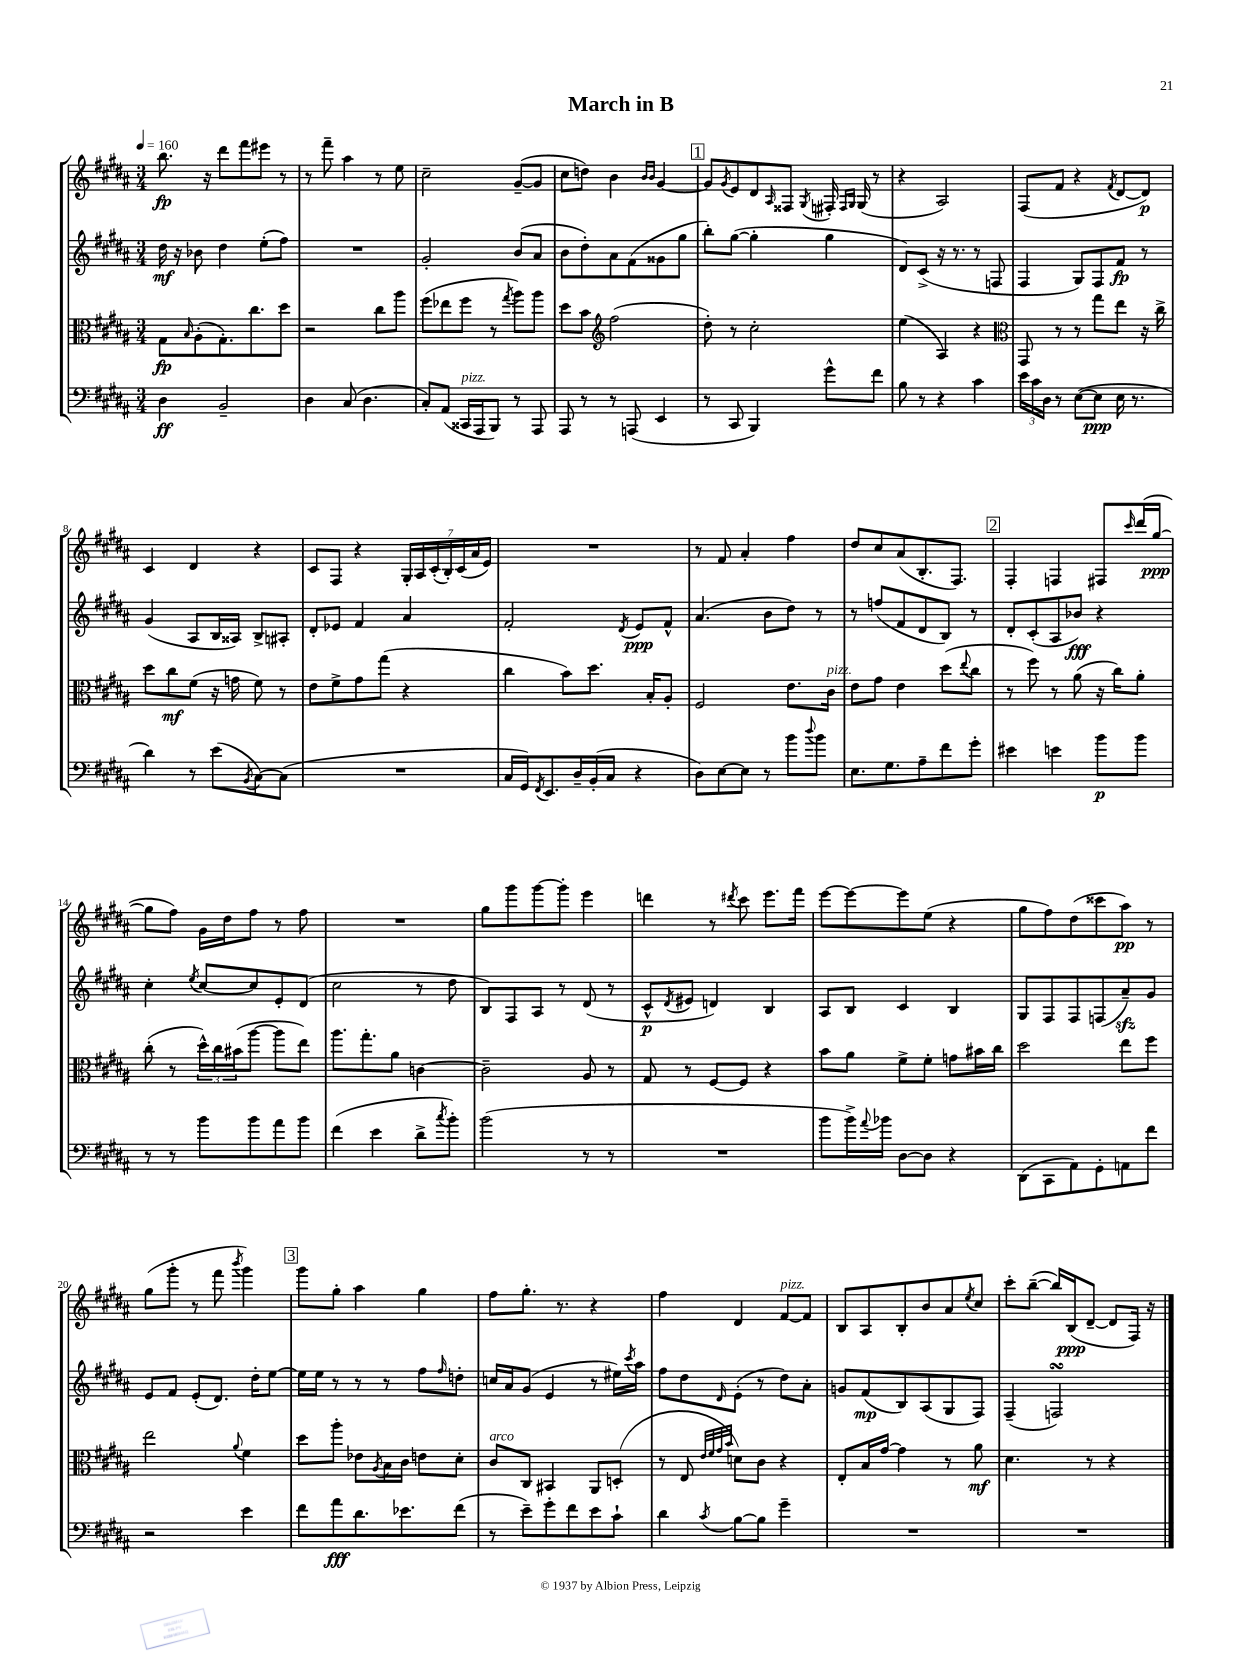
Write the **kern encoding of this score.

**kern	**dynam	**kern	**dynam	**kern	**dynam	**kern	**dynam
*part4	*part4	*part3	*part3	*part2	*part2	*part1	*part1
*staff4	*staff4	*staff3	*staff3	*staff2	*staff2	*staff1	*staff1
*clefF4	*	*clefC3	*	*clefG2	*	*clefG2	*
*k[f#c#g#d#a#]	*	*k[f#c#g#d#a#]	*	*k[f#c#g#d#a#]	*	*k[f#c#g#d#a#]	*
*M3/4	*	*M3/4	*	*M3/4	*	*M3/4	*
*MM160	*	*MM160	*	*MM160	*	*MM160	*
=1	=1	=1	=1	=1	=1	=1	=1
4D#\	ff	8G#\L	fp	16dd#\	mf	8.bb\	fp
.	.	.	.	16r	.	.	.
.	.	16qqB/	.	.	.	.	.
.	.	(8A#'\	.	8b-X\	.	.	.
.	.	.	.	.	.	16r	.
2BB~/	.	8.G#'\)	.	4dd#\	.	8ddd#\L	.
.	.	.	.	.	.	8fff#\	.
.	.	8.cc#\	.	.	.	.	.
.	.	.	.	(8ee'\L	.	8eee#X\J	.
.	.	8dd#\J	.	8ff#\J)	.	8r	.
=2	=2	=2	=2	=2	=2	=2	=2
4D#\	.	2r	.	2.r	.	8r	.
.	.	.	.	.	.	8fff#~\	.
(8C#/	.	.	.	.	.	4aa#\	.
4.D#\	.	.	.	.	.	.	.
.	.	8cc#\L	.	.	.	8r	.
.	.	8aa#\J	.	.	.	8ee\	.
=3	=3	=3	=3	=3	=3	=3	=3
8C#'/L)	.	(8ff#\L	.	2g#'/	.	2cc#~\	.
(8AA#/J	.	8ee-X\	.	.	.	.	.
!LO:TX:a:i:t=pizz.	!	!	!	!	!	!	!
16CC##X/LL	.	8ff#\J	.	.	.	.	.
16AAA#/J	.	.	.	.	.	.	.
8BBB/J)	.	8r	.	.	.	.	.
.	.	8qgg#/	.	.	.	.	.
8r	.	8aa#\L)	.	(8b/L	.	([8g#~/L	.
8AAA#/	.	8aa#\J	.	8a#/J	.	8g#/J]	.
=4	=4	=4	=4	=4	=4	=4	=4
8AAA#/	.	8dd#\L	.	8b\L	.	8cc#\L	.
8r	.	8b\J	.	8dd#'\)	.	8ddn\J)	.
*	*	*clefG2	*	*	*	*	*
8r	.	(2ff#\	.	8a#\	.	4b\	.
(8AAAn/	.	.	.	(8f#\	.	.	.
.	.	.	.	.	.	16qqb/LL	.
.	.	.	.	.	.	16qqb/JJ	.
4EE/	.	.	.	8g##X\	.	[4g#/	.
.	.	.	.	8gg#\J	.	.	.
!!LO:REH:place=s1:t=1
=5	=5	=5	=5	=5	=5	=5	=5
8r	.	8dd#'\)	.	8bb'\L)	.	8g#/L]	.
.	.	.	.	.	.	8qg#/	.
8CC#/	.	8r	.	([8gg#\J	.	8e/	.
4BBB/)	.	2cc#'\	.	4gg#'\]	.	8d#/	.
.	.	.	.	.	.	16qqA#/	.
.	.	.	.	.	.	8F##X/J	.
.	.	.	.	.	.	8qG#/	.
8g#^^\L	.	.	.	4gg#\	.	16F#X'/	.
.	.	.	.	.	.	16qqF#/LL	.
.	.	.	.	.	.	16qqG#/JJ	.
.	.	.	.	.	.	(16G#/	.
8f#\J	.	.	.	.	.	8r	.
=6	=6	=6	=6	=6	=6	=6	=6
8B\	.	(4ee\	.	8d#/L)	.	4r	.
8r	.	.	.	(8c#^/J	.	.	.
4r	.	4A#/)	.	16r	.	2A#/)	.
.	.	.	.	8.r	.	.	.
4c#\	.	4r	.	8r	.	.	.
.	.	.	.	8Fn/	.	.	.
=7	=7	=7	=7	=7	=7	=7	=7
*	*	*clefC3	*	*	*	*	*
24e\LL	.	8GG#/	.	4F#/	.	(8F#/L	.
24c#\	.	.	.	.	.	.	.
24D#\JJ	.	.	.	.	.	.	.
8r	.	8r	.	.	.	8f#/J	.
([8E\L	.	8r	.	8G#/L)	.	4r	.
8E\J]	ppp	8gg#\L	.	8F#/	.	.	.
.	.	.	.	.	.	8qf#/	.
16E\	.	8ee\J	.	8f#/J	fp	[8d#/L	.
8.r	.	.	.	.	.	.	.
.	.	16r	.	8r	.	8d#/J])	p
.	.	16cc#^\	.	.	.	.	.
!!LO:LB:g=z
=8	=8	=8	=8	=8	=8	=8	=8
4d#\)	.	8dd#\L	.	(4g#/	.	4c#/	.
.	.	8cc#\	mf	.	.	.	.
8r	.	(8f#\J	.	8A#/L	.	4d#/	.
(8e\L	.	16r	.	16B/L	.	.	.
.	.	16gn\	.	16A##X/JJ)	.	.	.
8qBB/	.	.	.	.	.	.	.
[8C#\)	.	8f#\)	.	8B^/L	.	4r	.
(8C#\J]	.	8r	.	8A#X'/J	.	.	.
=9	=9	=9	=9	=9	=9	=9	=9
2.r	.	8e\L	.	8d#'/L	.	8c#/L	.
.	.	8f#^\	.	8e-X/J	.	8F#/J	.
.	.	8g#\	.	4f#/	.	4r	.
.	.	(8gg#\J	.	.	.	.	.
.	.	4r	.	4a#/	.	28G#'/LL	.
.	.	.	.	.	.	28A#/	.
.	.	.	.	.	.	(28c#'/	.
.	.	.	.	.	.	28B'/)	.
.	.	.	.	.	.	(28c#/	.
.	.	.	.	.	.	28a#/	.
.	.	.	.	.	.	28e/JJ)	.
=10	=10	=10	=10	=10	=10	=10	=10
16C#/LL	.	4cc#\	.	2f#'/	.	2.r	.
16GG#/J)	.	.	.	.	.	.	.
8qFF#/	.	.	.	.	.	.	.
8.EE/	.	.	.	.	.	.	.
.	.	8b\L)	.	.	.	.	.
16D#~/L	.	.	.	.	.	.	.
(16BB'/	.	8.dd#\J	.	.	.	.	.
16C#/JJ	.	.	.	.	.	.	.
.	.	.	.	8qd#/	.	.	.
4r	.	.	.	8e/L	ppp	.	.
.	.	16B'/KL	.	.	.	.	.
.	.	8A#'/J	.	8f#^^/J	.	.	.
=11	=11	=11	=11	=11	=11	=11	=11
8D#\L)	.	2F#/	.	(4.a#/	.	8r	.
[8E\	.	.	.	.	.	8f#/	.
8E\J]	.	.	.	.	.	4a#'/	.
8r	.	.	.	8b\L	.	.	.
8b\L	.	8.e\L	.	8dd#\J)	.	4ff#\	.
8qqdd#/	.	.	.	.	.	.	.
8b\J	.	.	.	8r	.	.	.
!	!	!LO:TX:a:i:t=pizz.	!	!	!	!	!
.	.	16c#\Jk	.	.	.	.	.
=12	=12	=12	=12	=12	=12	=12	=12
8.E\L	.	8e\L	.	8r	.	8dd#/L	.
.	.	8g#\J	.	(8ffn/L	.	8cc#/	.
8.G#\	.	.	.	.	.	.	.
.	.	4e\	.	8f#/	.	(8a#/	.
8A#~\	.	.	.	8d#/	.	8.B'/	.
8f#\	.	(8dd#\L	.	8B/J)	.	.	.
.	.	.	.	.	.	8.F#/J)	.
.	.	8qqee/	.	.	.	.	.
8g#'\J	.	8cc#\J	.	8r	.	.	.
!!LO:REH:place=s1:t=2
=13	=13	=13	=13	=13	=13	=13	=13
4e#X\	.	8r	.	8d#'/L	.	4F#'/	.
.	.	8ff#\)	.	(8c#'/	.	.	.
4en\	.	8r	.	8A#/	.	4Fn/	.
.	.	(8a#\	.	8b-X/J)	fff	.	.
8b\L	p	16r	.	4r	.	8F#X/L	.
.	.	16cc#\KL)	.	.	.	.	.
.	.	.	.	.	.	16qqccc#/	.
8b\J	.	8a#'\J	.	.	.	(16ddd#/L	.
.	.	.	.	.	.	[16gg#/JJ	ppp
!!LO:LB:g=z
=14	=14	=14	=14	=14	=14	=14	=14
8r	.	(8cc#'\	.	4cc#'\	.	8gg#\L]	.
8r	.	8r	.	.	.	8ff#\J)	.
.	.	.	.	8qee/	.	.	.
8b\L	.	24dd#^^\LL)	.	[8cc#/L	.	16g#\LL	.
.	.	24cc#\	.	.	.	.	.
.	.	.	.	.	.	16dd#\J	.
.	.	(24b#X\J	.	.	.	.	.
8b\	.	[8aa#\J	.	8cc#/]	.	8ff#\J	.
8a#\	.	8aa#\L]	.	8e'/	.	8r	.
8b\J	.	8ee\J)	.	(8d#/J	.	8ff#\	.
=15	=15	=15	=15	=15	=15	=15	=15
(4f#\	.	8.aa#\L	.	2cc#\	.	2.r	.
.	.	8.gg#'\	.	.	.	.	.
4e\	.	.	.	.	.	.	.
.	.	8a#\J	.	.	.	.	.
8d#^\L	.	[4cn\	.	8r	.	.	.
8qcc#/	.	.	.	.	.	.	.
8b'\J)	.	.	.	8dd#\	.	.	.
=16	=16	=16	=16	=16	=16	=16	=16
(2b\	.	2c~\]	.	8B/L)	.	8gg#\L	.
.	.	.	.	8F#/	.	8ggg#\	.
.	.	.	.	8A#/J	.	[8ggg#\	.
.	.	.	.	8r	.	8ggg#'\J]	.
8r	.	8A#/	.	(8d#/	.	4eee\	.
8r	.	8r	.	8r	.	.	.
=17	=17	=17	=17	=17	=17	=17	=17
2.r	.	8G#/	.	8c#^^/L	p	4dddn\	.
.	.	.	.	8qd#/	.	.	.
.	.	8r	.	8e#X/J	.	.	.
.	.	[8F#/L	.	4dn/)	.	8r	.
.	.	.	.	.	.	8qddd#X/	.
.	.	8F#/J]	.	.	.	8ccc#\	.
.	.	4r	.	4B/	.	8.eee\L	.
.	.	.	.	.	.	16fff#\Jk	.
=18	=18	=18	=18	=18	=18	=18	=18
8b\L	.	8b\L	.	8A#/L	.	[8eee\L	.
16b^\L)	.	8a#\J	.	8B/J	.	8eee\_	.
8qqa#/	.	.	.	.	.	.	.
16b-X\JJ	.	.	.	.	.	.	.
[8D#\L	.	8f#^\L	.	4c#/	.	8eee\]	.
8D#\J]	.	8f#'\J	.	.	.	(8ee\J	.
4r	.	8gn\L	.	4B/	.	4r	.
.	.	16b#X\L	.	.	.	.	.
.	.	16cc#\JJ	.	.	.	.	.
=19	=19	=19	=19	=19	=19	=19	=19
(8DD#\L	.	2dd#\	.	8G#/L	.	8gg#\L	.
8CC#\	.	.	.	8F#/	.	8ff#\)	.
8AA#\)	.	.	.	8F#/	.	(8dd#\	.
8GG#'\	.	.	.	(8Fn/	.	8ccc##X\	.
8AAn\	.	8ee\L	.	8a#zz~/)	.	8aa#\J)	pp
8f#\J	.	8ff#\J	.	8g#/J	.	8r	.
!!LO:LB:g=z
=20	=20	=20	=20	=20	=20	=20	=20
2r	.	2ee\	.	8e/L	.	(8gg#\L	.
.	.	.	.	8f#/J	.	8ggg#'\J	.
.	.	.	.	(8e'/L	.	8r	.
.	.	.	.	8.d#/J)	.	8fff#\	.
.	.	8qqa#/	.	.	.	8qbbb/	.
4e\	.	4f#\	.	.	.	4ggg#\)	.
.	.	.	.	16dd#'\KL	.	.	.
.	.	.	.	[8ee\J	.	.	.
!!LO:REH:place=s1:t=3
=21	=21	=21	=21	=21	=21	=21	=21
8f#\L	.	8dd#\L	.	16ee\LL]	.	8ggg#\L	.
.	.	.	.	16ee\JJ	.	.	.
8a#\	fff	8aa#'\J	.	8r	.	8gg#'\J	.
8.d#\	.	8e-X\L	.	8r	.	4aa#\	.
.	.	8qA#/	.	.	.	.	.
.	.	16B\L	.	8r	.	.	.
8.e-X\	.	16c#\JJ	.	.	.	.	.
.	.	8en\L	.	8ff#\L	.	4gg#\	.
.	.	.	.	16qqff#/	.	.	.
(8f#\J	.	8d#'\J	.	8ddn'\J	.	.	.
=22	=22	=22	=22	=22	=22	=22	=22
!	!	!LO:TX:a:i:t=arco	!	!	!	!	!
8r	.	8c#/L	.	16ccn/LL	.	8ff#\L	.
.	.	.	.	16a#/J	.	.	.
8e~\L)	.	8C#/J	.	(8g#/J	.	8.gg#'\J	.
8g#'\	.	4BB#X/	.	4e/	.	.	.
.	.	.	.	.	.	8.r	.
8f#\	.	.	.	.	.	.	.
8e\	.	8AA#/L	.	8r	.	4r	.
8c#`\J	.	(8Dn'/J	.	16ee#X\LL)	.	.	.
.	.	.	.	8qccc#/	.	.	.
.	.	.	.	16aa#\JJ	.	.	.
=23	=23	=23	=23	=23	=23	=23	=23
4d#\	.	8r	.	8ff#\L	.	4ff#\	.
.	.	8E/	.	8dd#\	.	.	.
.	.	32qqe/LLL	.	.	.	.	.
.	.	32qqf#/	.	.	.	.	.
.	.	32qqg#/	.	.	.	.	.
8qc#/	.	32qqb/JJJ	.	16qqd#/	.	.	.
[8B\L	.	8dn\L)	.	(8e'\J	.	4d#/	.
8B\J]	.	8c#\J	.	8r	.	.	.
!	!	!	!	!	!	!LO:TX:a:i:t=pizz.	!
4g#~\	.	4r	.	8dd#\L)	.	[8f#/L	.
.	.	.	.	8a#'\J	.	8f#/J]	.
=24	=24	=24	=24	=24	=24	=24	=24
2.r	.	8E'/L	.	8gn/L	.	8B/L	.
.	.	16B/L	.	(8f#/	mp	8A#/	.
.	.	[16g#/JJ	.	.	.	.	.
.	.	4g#\]	.	8B/)	.	8B'/	.
.	.	.	.	(8A#/	.	8b/	.
.	.	8r	.	8G#/	.	8a#/	.
.	.	.	.	.	.	8qee/	.
.	.	8a#\	mf	8F#/J)	.	8cc#/J	.
=25	=25	=25	=25	=25	=25	=25	=25
2.r	.	4.d#\	.	(4F#~/	.	8ccc#'\L	.
.	.	.	.	.	.	([8bb~\J	.
.	.	.	.	2FnsSSs/)	.	16bb/LL])	.
.	.	.	.	.	.	(16B/J	ppp
.	.	8r	.	.	.	[8d#~/J	.
.	.	4r	.	.	.	8d#/L]	.
.	.	.	.	.	.	16F#/Jk)	.
.	.	.	.	.	.	16r	.
==	==	==	==	==	==	==	==
*-	*-	*-	*-	*-	*-	*-	*-
